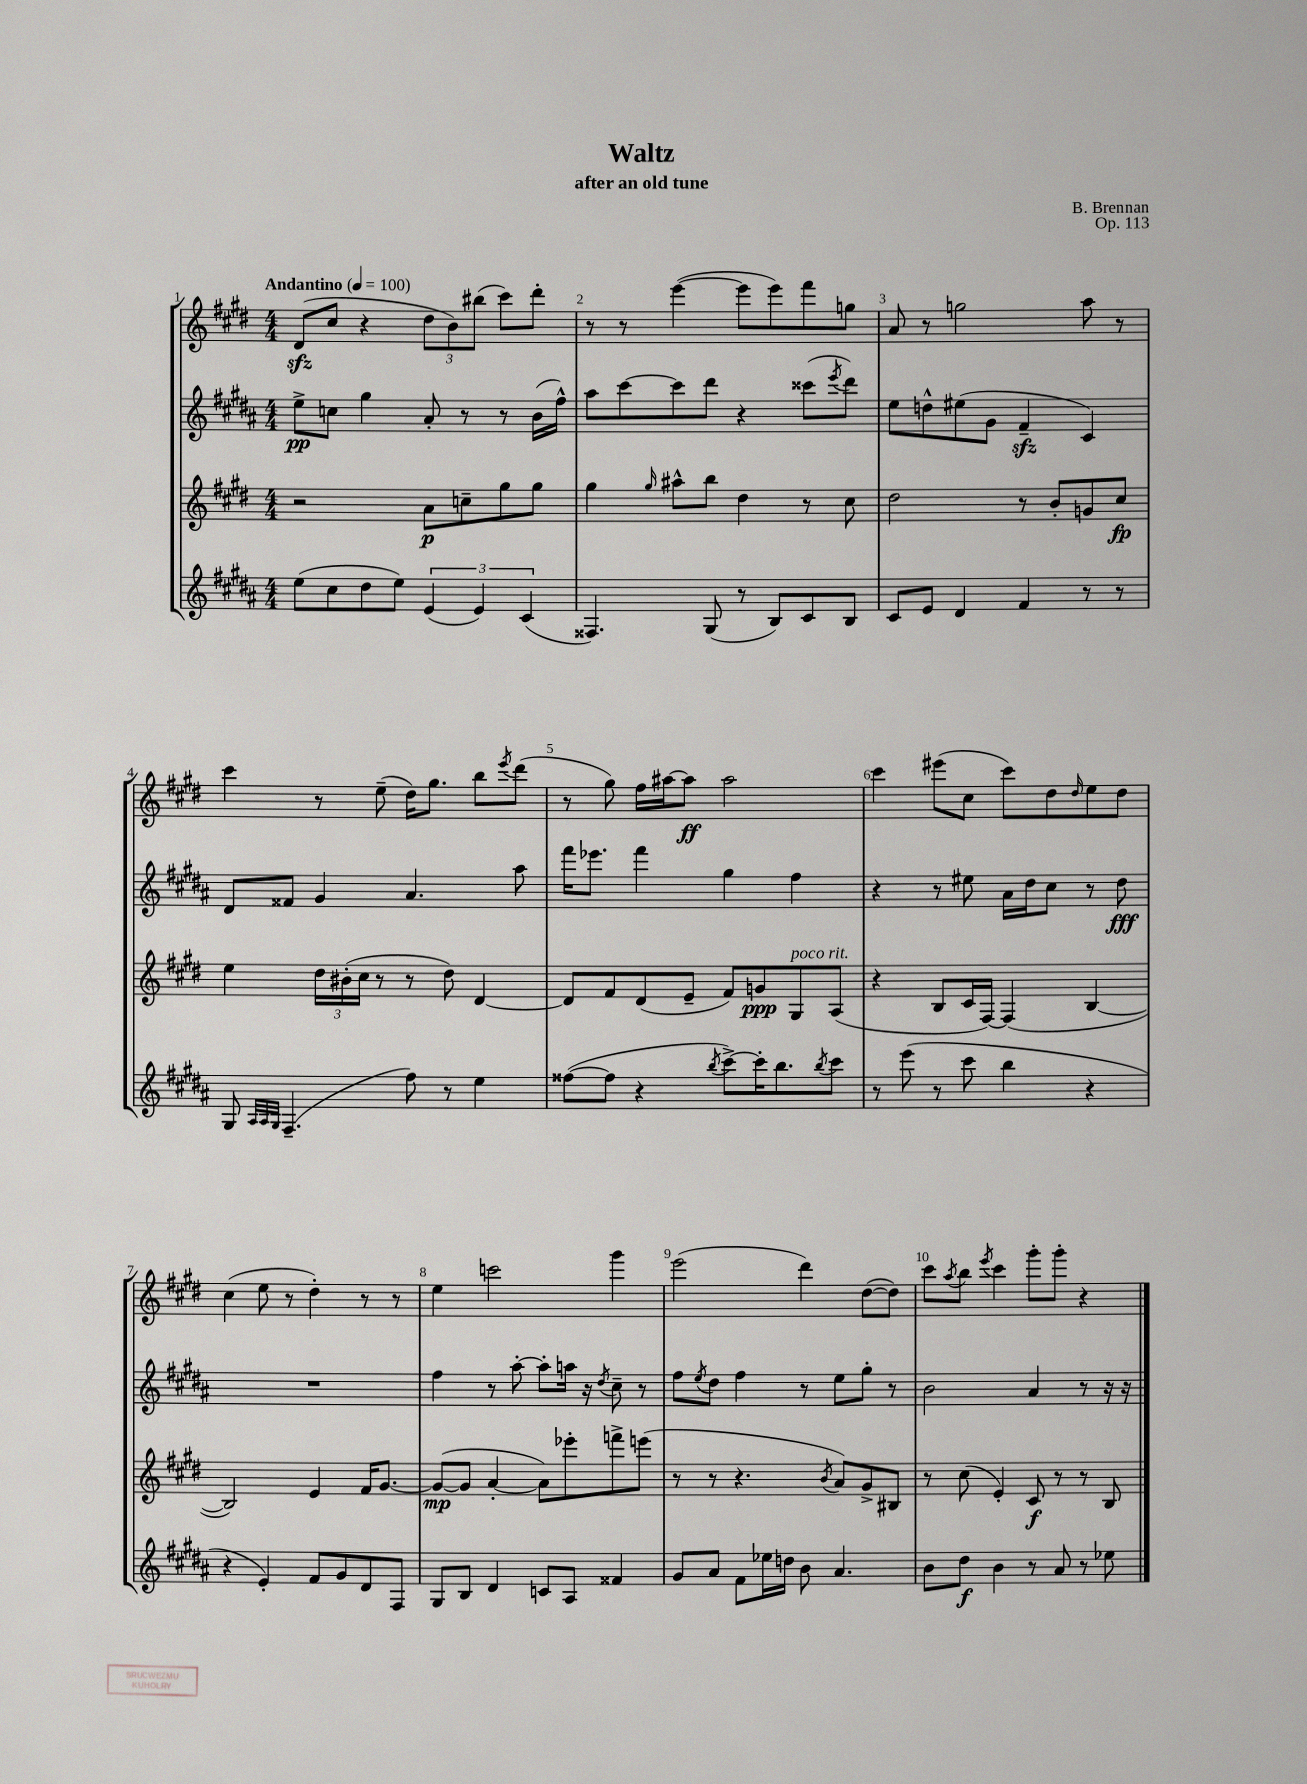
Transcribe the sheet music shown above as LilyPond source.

\header { title = "Waltz" composer = "B. Brennan" subtitle = "after an old tune" opus = "Op. 113" }
<<
\new StaffGroup <<
\new Staff = "s0" {
    \clef treble \key e \major \numericTimeSignature \time 4/4 \tempo "Andantino" 4 = 100
    dis'8\sfz( cis''8 r4 \tuplet 3/2 { dis''8 b'8) bis''8( } cis'''8) dis'''8-. |
    r8 r8 e'''4~( e'''8 e'''8) fis'''8 g''8 |
    a'8 r8 g''2 a''8 r8 |
    cis'''4 r8 e''8--( dis''16) gis''8. b''8 \acciaccatura { e'''8 } dis'''8( |
    r8 gis''8) fis''16 ais''16~ ais''8\ff ais''2 |
    cis'''4 eis'''8( cis''8 cis'''8) dis''8 \grace { dis''16 } e''8 dis''8 |
    cis''4( e''8 r8 dis''4-.) r8 r8 |
    e''4 c'''2 gis'''4 |
    e'''2( dis'''4) dis''8~( dis''8) |
    cis'''8 \acciaccatura { a''8 } b''8 \acciaccatura { e'''8 } cis'''4 gis'''8-. gis'''8-. r4 \bar "|." |
}
\new Staff = "s1" {
    \clef treble \key b \major \numericTimeSignature \time 4/4
    e''8->\pp c''8 gis''4 ais'8-. r8 r8 b'16( fis''16-^) |
    ais''8 cis'''8~ cis'''8 dis'''8 r4 cisis'''8( \acciaccatura { e'''8 } dis'''8) |
    e''8 d''8-^ eis''8( gis'8 fis'4--\sfz cis'4) |
    dis'8 fisis'8 gis'4 ais'4. ais''8 |
    fis'''16 ees'''8. fis'''4 gis''4 fis''4 |
    r4 r8 eis''8 ais'16 dis''16 cis''8 r8 dis''8\fff |
    R1 |
    fis''4 r8 ais''8~-. ais''8-. a''16 r16 \acciaccatura { dis''8 } cis''8-- r8 |
    fis''8 \acciaccatura { e''8 } dis''8 fis''4 r8 e''8 gis''8-. r8 |
    b'2 ais'4 r8 r16 r16 \bar "|." |
}
\new Staff = "s2" {
    \clef treble \key e \major \numericTimeSignature \time 4/4
    r2 a'8\p c''8-- gis''8 gis''8 |
    gis''4 \grace { gis''16 } ais''8-^ b''8 dis''4 r8 cis''8 |
    dis''2 r8 b'8-. g'8 cis''8\fp |
    e''4 \tuplet 3/2 { dis''16 bis'16-.( cis''16 } r8 r8 dis''8) dis'4~ |
    dis'8 fis'8 dis'8( e'8-- fis'8) g'8\ppp gis8^\markup { \italic "poco rit." } a8( |
    r4 b8 cis'16 fis16~) fis4( b4~ |
    b2) e'4 fis'16 gis'8.~ |
    gis'8~\mp( gis'8 a'4~-. a'8) ees'''8-. f'''8-> e'''8( |
    r8 r8 r4. \acciaccatura { b'8 } a'8) gis'8-> bis8 |
    r8 cis''8( e'4-.) cis'8\f r8 r8 b8 \bar "|." |
}
\new Staff = "s3" {
    \clef treble \key b \major \numericTimeSignature \time 4/4
    e''8( cis''8 dis''8 e''8) \tuplet 3/2 { e'4( e'4) cis'4( } |
    fisis4.) gis8( r8 b8) cis'8 b8 |
    cis'8 e'8 dis'4 fis'4 r8 r8 |
    gis8 \grace { ais32 ais32 gis32 } fis4.--( fis''8) r8 e''4 |
    fisis''8~( fisis''8 r4 \acciaccatura { b''8 } cis'''8~->) cis'''16-. b''8. \acciaccatura { b''8 } cis'''8 |
    r8 e'''8( r8 cis'''8 b''4 r4 |
    r4 e'4-.) fis'8 gis'8 dis'8 fis8 |
    gis8 b8 dis'4 c'8 ais8 fisis'4 |
    gis'8 ais'8 fis'8 ees''16 d''16 b'8 ais'4. |
    b'8 dis''8\f b'4 r8 ais'8 r8 ees''8 \bar "|." |
}
>>
>>
\layout { \context { \Score \override BarNumber.break-visibility = ##(#f #t #t) barNumberVisibility = #all-bar-numbers-visible } }
